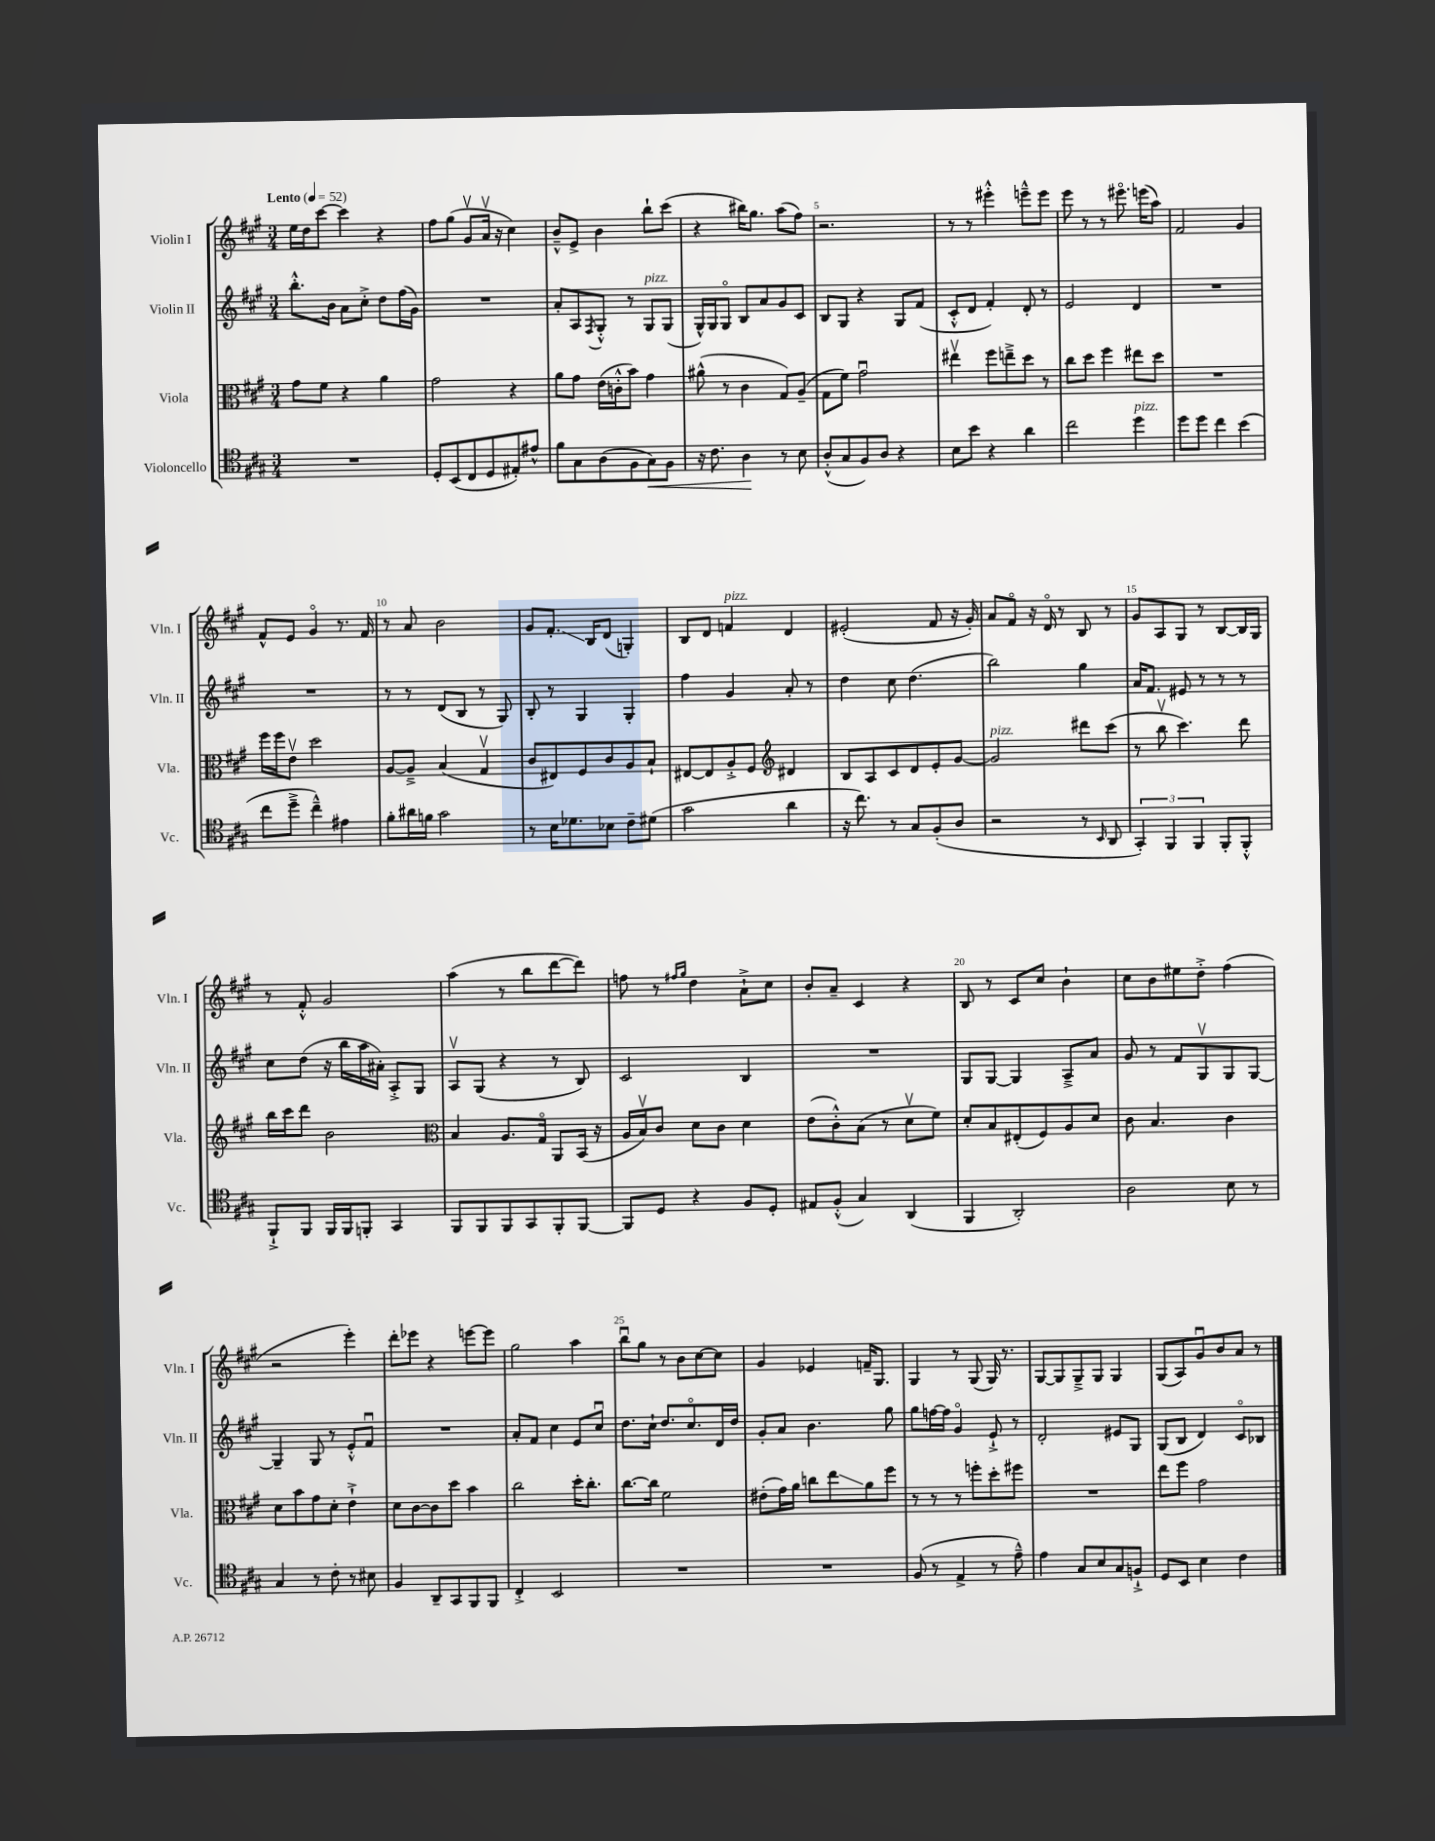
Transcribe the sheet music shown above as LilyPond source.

<<
\new StaffGroup <<
\new Staff = "s0" \with { instrumentName = "Violin I" shortInstrumentName = "Vln. I" } {
    \clef treble \key a \major \numericTimeSignature \time 3/4 \tempo "Lento" 4 = 52
    e''16 d''16 cis'''8~ cis'''4 r4 |
    fis''8 gis''8( gis'8\upbow a'16\upbow r16 cis''4) |
    b'8---^ e'8-> b'4 b''8-! cis'''8( |
    r4 bis''16) gis''8. a''8( fis''8) |
    r2. |
    r8 r8 eis'''4-.-^ e'''8---^ e'''8 |
    e'''8 r8 r8 eis'''8.\flageolet e'''16( a''8) |
    fis'2 gis'4 |
    fis'8-^ e'8 gis'4\flageolet r8. fis'16 |
    r8 a'8 b'2 |
    gis'8 fis'8.-.\glissando b16 d'8( g4-.) |
    b8 d'8 f'4^\markup { \italic "pizz." } d'4 |
    eis'2-.( fis'8 r16 gis'16-.) |
    a'8 fis'8\flageolet r16 d'16\flageolet r8 b8 r8 |
    gis'8 a8 gis8 r8 b8~ b16 gis16 |
    r8 fis'8-.-^ gis'2 |
    a''4( r8 b''8 d'''8~ d'''8) |
    f''8 r8 \grace { fis''16 gis''16 } d''4 a'8-!-> cis''8 |
    b'8-. a'8-- cis'4 r4 |
    b8 r8 cis'8 cis''8 b'4-! |
    cis''8 b'8 eis''8 d''8-.-> fis''4( |
    r2 e'''4-.) |
    d'''8-. ees'''8 r4 e'''8~ e'''8 |
    gis''2 a''4 |
    b''8\downbow gis''8 r8 b'8 cis''8~ cis''8 |
    gis'4 ees'4 f'16-- gis8. |
    gis4 r8 gis8( gis16) r8. |
    gis8~ gis8 gis8---> gis8 gis4 |
    gis8( a8) gis'8\downbow b'8 a'8 r8 \bar "|." |
}
\new Staff = "s1" \with { instrumentName = "Violin II" shortInstrumentName = "Vln. II" } {
    \clef treble \key a \major \numericTimeSignature \time 3/4
    b''8.-.-^ b'16 a'8 cis''8-.-> d''8 fis''16( gis'16) |
    R2. |
    a'8-. a8 \acciaccatura { fis8 } gis8-.-^ r8 gis8^\markup { \italic "pizz." } gis8( |
    gis16-^) gis16 gis8\flageolet b8 a'8 gis'8 cis'8 |
    b8 gis8 r4 gis8 fis'8( |
    cis'8-.-^ d'8 fis'4-.) d'8-. r8 |
    e'2 d'4 |
    R2. |
    R2. |
    r8 r8 d'8( b8 r8 gis8) |
    b8-. r8 gis4 gis4-. |
    fis''4 gis'4 a'8-. r8 |
    d''4 cis''8 d''4.( |
    b''2) gis''4 |
    a'16 fis'8. eis'8 r8 r8 r8 |
    cis''8 d''8( r16 b''16 a''16 ais'16-.) a8-.-> gis8 |
    a8\upbow gis8( r4 r8 b8) |
    cis'2 b4 |
    R2. |
    gis8 gis8~ gis4 a8---> a'8 |
    gis'8 r8 fis'8 gis8\upbow gis8 gis8~ |
    gis4-- gis8 r8 e'8-.-^ fis'8\downbow |
    R2. |
    a'8-. fis'8 cis''4 e'8 cis''8\downbow |
    d''8. cis''16-! d''8. cis''8.\flageolet d'16 d''16 |
    gis'8-. a'8 b'4. gis''8 |
    gis''8 f''16~ f''16 gis'4\flageolet e'8-!-> r8 |
    d'2-. eis'8 gis8 |
    gis8( b8 d'4) cis'8\flageolet bes8 \bar "|." |
}
\new Staff = "s2" \with { instrumentName = "Viola" shortInstrumentName = "Vla." } {
    \clef alto \key a \major \numericTimeSignature \time 3/4
    gis'8 fis'8 r4 a'4 |
    gis'2 r4 |
    a'8 gis'8 e'16( c'16-.-^ b'8) gis'4 |
    ais'8-^( r8 cis'4 gis8) a8--( |
    gis8 fis'8) gis'2\downbow |
    eis''4\upbow fis''8 e''8---> d''8 r8 |
    cis''8 d''8 fis''4 eis''8 d''8 |
    R2. |
    fis''16 fis''16 e'8\upbow d''2 |
    a8~ a8---> b4( gis4\upbow |
    cis'8 eis8) fis8 cis'8 a8 b8-! |
    eis8~ eis8 a8-.-> fis8 \clef treble dis'4 |
    b8 a8 cis'8 d'8 e'8-. gis'8~ |
    gis'2^\markup { \italic "pizz." } dis'''8 cis'''8( |
    r8 b''8\upbow cis'''4.) d'''8 |
    b''16 cis'''16 d'''8 b'2 |
    \clef alto b4 a8. gis16\flageolet a,8 b,16( r16 |
    a16 b16\upbow) cis'8 d'8 cis'8 d'4 |
    e'8( cis'8-.-^) b8( r8 d'8\upbow fis'8) |
    d'8-. b8 eis8-.( fis8) a8 d'8 |
    cis'8 b4. cis'4 |
    d'8 b'8 gis'8 d'8-. e'4-!-> |
    d'8 cis'8~ cis'8 d''8 b'4 |
    cis''2 d''16-. cis''8.-. |
    cis''8.~ cis''16 fis'2 |
    eis'8-.( gis'16) a'16 c''8 e''8\glissando a'8 fis''8 |
    r8 r8 r8 f''8-. d''8-. fis''8 |
    R2. |
    e''8 fis''8 gis'2 \bar "|." |
}
\new Staff = "s3" \with { instrumentName = "Violoncello" shortInstrumentName = "Vc." } {
    \clef tenor \key a \major \numericTimeSignature \time 3/4
    R2. |
    d8-. b,8( cis8 d8 eis8-.) eis'8-^ |
    fis'8 gis8 a8( fis8 gis8\<) fis8 |
    r16 cis'8. a4\! r8 b8 |
    a8-.-^( gis8 fis8) a8 r4 |
    b8 b'8 r4 a'4 |
    cis''2 d''4^\markup { \italic "pizz." } |
    d''8 d''8 cis''4 b'4( |
    cis''8 d''8---> cis''4---^) eis'4 |
    fis'8-. ais'16 f'16 gis'2 |
    r8 b16 des'8. bes8 cis'8-- dis'8( |
    gis'2 a'4 |
    r16 cis''8.) r8 gis8 fis8-.( a8 |
    r2 r8 \grace { b,16 } a,8 |
    \tuplet 3/2 { gis,4-.) fis,4 fis,4 } fis,8-. fis,8-.-^ |
    fis,8-!-> fis,8 fis,16 fis,16 f,8-. gis,4 |
    fis,8 fis,8 fis,8 gis,8 fis,8-. fis,8~ |
    fis,8 d8 r4 fis8 d8-. |
    eis8 fis8-.-^( gis4) a,4( |
    fis,4 a,2-.) |
    a2 b8 r8 |
    gis4 r8 cis'8-. r8 bis8 |
    fis4 a,8-- gis,8 fis,8 fis,8 |
    cis4-.-> b,2 |
    R2. |
    R2. |
    fis8( r8 e4-> r8 e'8---^) |
    e'4 gis8 b8 gis8 f8-!-> |
    d8 b,8 b4 cis'4 \bar "|." |
}
>>
>>
\layout { \context { \Score \override BarNumber.break-visibility = ##(#f #t #t) barNumberVisibility = #(every-nth-bar-number-visible 5) } }
